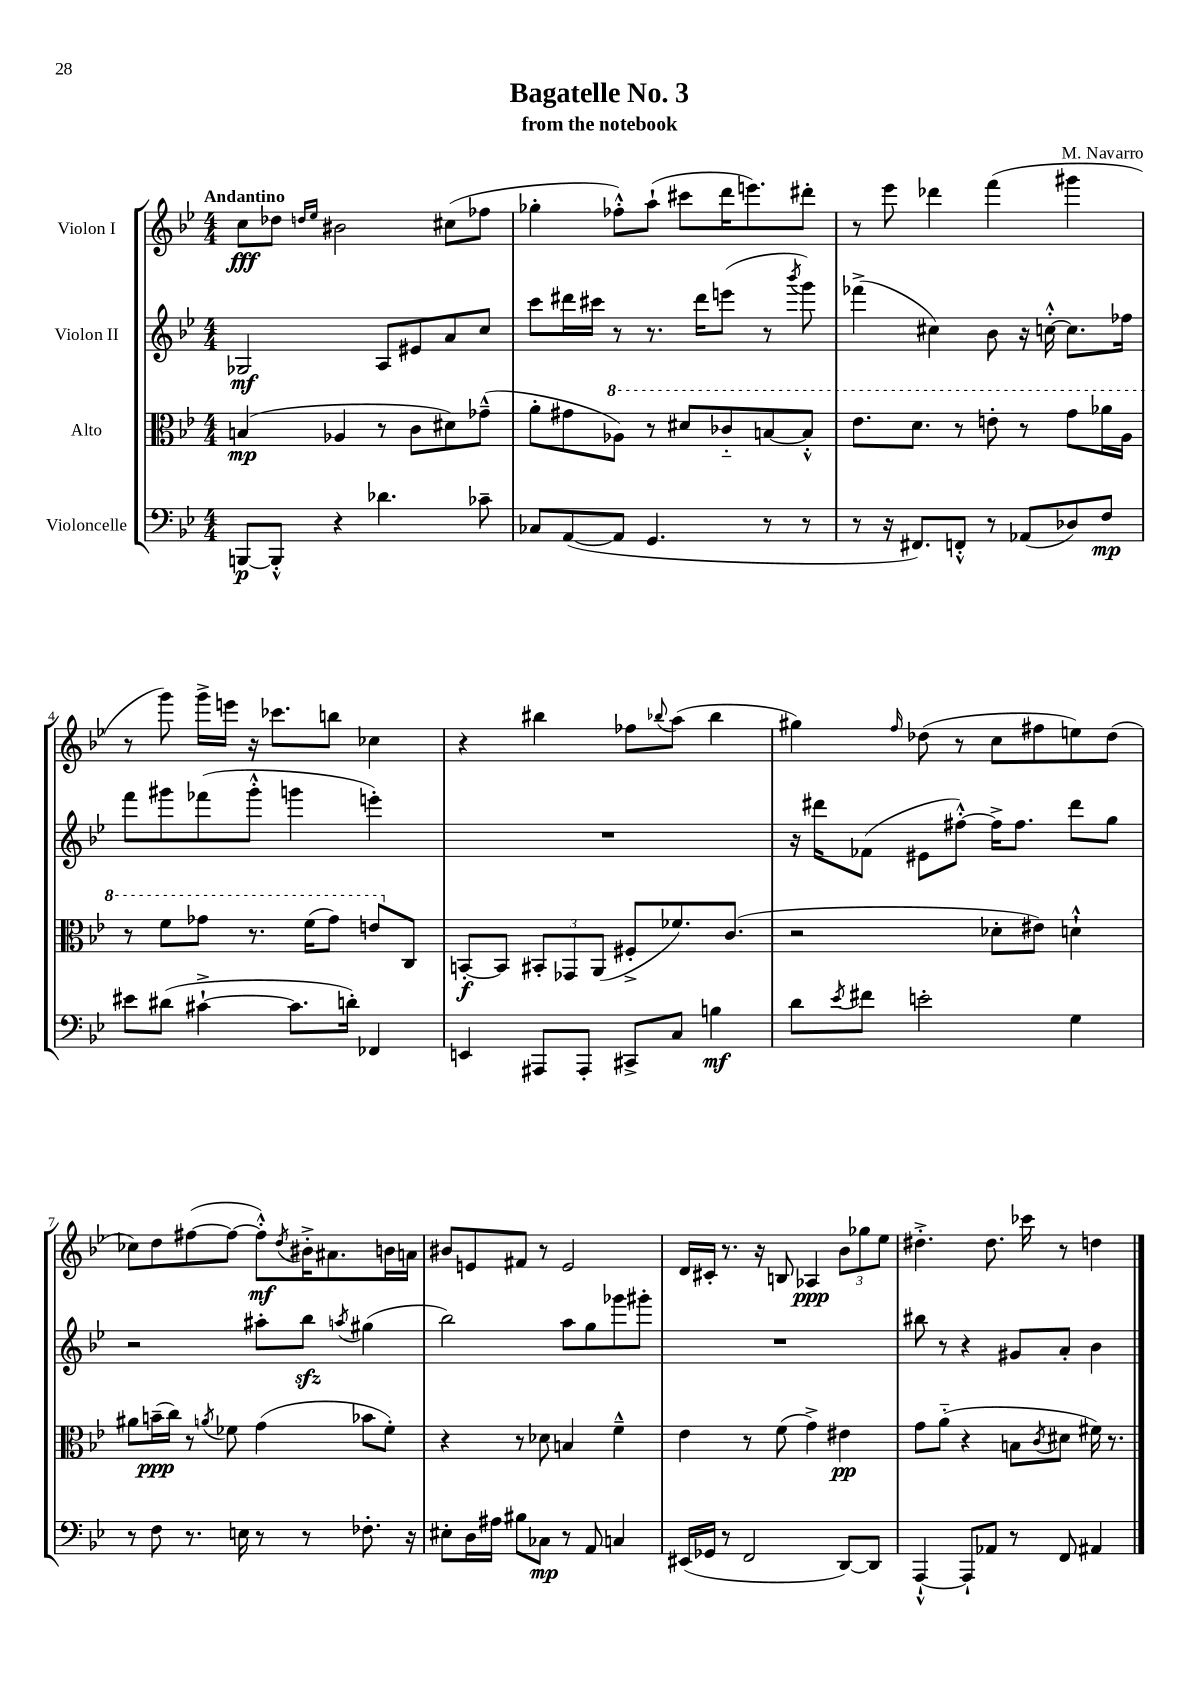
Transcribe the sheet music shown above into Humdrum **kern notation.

**kern	**dynam	**kern	**dynam	**kern	**dynam	**kern	**dynam
*part4	*part4	*part3	*part3	*part2	*part2	*part1	*part1
*staff4	*staff4	*staff3	*staff3	*staff2	*staff2	*staff1	*staff1
*I"Violoncelle	*	*I"Alto	*	*I"Violon II	*	*I"Violon I	*
*clefF4	*	*clefC3	*	*clefG2	*	*clefG2	*
*k[b-e-]	*	*k[b-e-]	*	*k[b-e-]	*	*k[b-e-]	*
*M4/4	*	*M4/4	*	*M4/4	*	*M4/4	*
=1	=1	=1	=1	=1	=1	=1	=1
!	!	!	!	!	!	!LO:TX:a:B:t=Andantino	!
[8BBBn/L	p	(4Bn/	mp	2G-X/	mf	8cc\L	fff
8BBB'^^/J]	.	.	.	.	.	8dd-X\J	.
.	.	.	.	.	.	16qqddn/LL	.
.	.	.	.	.	.	16qqee-/JJ	.
4r	.	4A-X/	.	.	.	2b#X\	.
4.d-X\	.	8r	.	8A/L	.	.	.
.	.	8c\L	.	8e#X/	.	.	.
.	.	8d#X\)	.	8a/	.	(8cc#X\L	.
8c-X~\	.	(8g-X~^^\J	.	8cc/J	.	8ff-X\J	.
=2	=2	=2	=2	=2	=2	=2	=2
8C-X/L	.	8a'\L	.	8ccc\L	.	4gg-X'\	.
([8AA/	.	8g#X\	.	16ddd#X\L	.	.	.
.	.	.	.	16ccc#X\JJ	.	.	.
*	*	*8va	*	*	*	*	*
8AA/J]	.	8a-X\J)	.	8r	.	8ff-X'^^\L)	.
4.GG/	.	8r	.	8.r	.	(8aa`\J	.
.	.	8dd#X/L	.	.	.	8ccc#X\L	.
.	.	.	.	16ddd#\KL	.	.	.
.	.	8cc-X/	.	(8eeen\J	.	16ddd\K	.
.	.	.	.	.	.	8.eeen\)	.
8r	.	[8bn/	.	8r	.	.	.
.	.	.	.	8qbbb-/	.	.	.
8r	.	8b'^^/J]	.	8ggg\)	.	8ddd#X'\J	.
=3	=3	=3	=3	=3	=3	=3	=3
8r	.	8.ee-\L	.	(4fff-X^\	.	8r	.
16r	.	.	.	.	.	8eee-\	.
8.FF#X/L)	.	8.dd\J	.	.	.	.	.
.	.	.	.	4cc#X\)	.	4ddd-X\	.
8FFn'^^/J	.	8r	.	.	.	.	.
8r	.	8een'\	.	8b-\	.	(4fff\	.
(8AA-X/L	.	8r	.	16r	.	.	.
.	.	.	.	[16ccn'^^\	.	.	.
8D-X/)	.	8gg\L	.	8.cc\L]	.	4ggg#X\	.
8F/J	mp	16aa-X\L	.	.	.	.	.
.	.	16a\JJ	.	16ff-X\Jk	.	.	.
!!LO:LB:g=z
=4	=4	=4	=4	=4	=4	=4	=4
8e#X\L	.	8r	.	8fff\L	.	8r	.
(8d#X\J	.	8ff\L	.	8ggg#X\	.	8ggg\)	.
[4c#X`^\	.	8gg-X\J	.	(8fff-X\	.	16ggg^\LL	.
.	.	.	.	.	.	16eeen\JJ	.
.	.	8.r	.	8ggg#'^^\J	.	16r	.
.	.	.	.	.	.	8.ccc-X\L	.
8.c#\L]	.	.	.	4gggn\	.	.	.
.	.	(16ff\KL	.	.	.	.	.
.	.	8gg-\J)	.	.	.	8bbn\J	.
16dn'\Jk)	.	.	.	.	.	.	.
4FF-X/	.	8een/L	.	4eeen'\)	.	4cc-X\	.
*	*	*X8va	*	*	*	*	*
.	.	8C/J	.	.	.	.	.
=5	=5	=5	=5	=5	=5	=5	=5
4EEn/	.	[8BBn'/L	f	1r	.	4r	.
.	.	8BB/J]	.	.	.	.	.
8AAA#X/L	.	12BB#X'/L	.	.	.	4bb#X\	.
.	.	12GG-X/	.	.	.	.	.
8AAA#'/J	.	.	.	.	.	.	.
.	.	(12AA/J	.	.	.	.	.
8CC#X^/L	.	8F#X'^/L	.	.	.	8ff-X\L	.
.	.	.	.	.	.	8qqbb-X/	.
8C/J	.	8.f-X/)	.	.	.	(8aa\J	.
4Bn\	mf	.	.	.	.	4bb-\	.
.	.	(8.c/J	.	.	.	.	.
=6	=6	=6	=6	=6	=6	=6	=6
8d\L	.	2r	.	16r	.	4gg#X\)	.
.	.	.	.	16ddd#X\KL	.	.	.
8qe-/	.	.	.	.	.	.	.
8f#X\J	.	.	.	(8f-X\J	.	.	.
.	.	.	.	.	.	16qqff/	.
2en'\	.	.	.	8e#X\L	.	(8dd-X\	.
.	.	.	.	[8ff#X'^^\J)	.	8r	.
.	.	8d-X'\L	.	16ff#^\KL]	.	8cc\L	.
.	.	.	.	8.ff#\J	.	.	.
.	.	8e#X\J)	.	.	.	8ff#X\	.
4G\	.	4dn`^^\	.	8ddd#\L	.	8een\)	.
.	.	.	.	8gg\J	.	(8dd-\J	.
!!LO:LB:g=z
=7	=7	=7	=7	=7	=7	=7	=7
8r	.	8a#X\L	.	2r	.	8cc-X\L)	.
8F\	.	(16bn~\L	ppp	.	.	8dd\	.
.	.	16cc\JJ)	.	.	.	.	.
8.r	.	8r	.	.	.	([8ff#X\	.
.	.	8qan/	.	.	.	.	.
.	.	8f-X\	.	.	.	8ff#\J_	.
16En\	.	.	.	.	.	.	.
8r	.	(4g\	.	8aa#X'\L	.	8ff#'^^\L])	mf
.	.	.	.	.	.	8qdd/	.
8r	.	.	.	8bb-zz\J	.	16b#X'^\K	.
.	.	.	.	.	.	8.a#X\	.
.	.	.	.	8qaan/	.	.	.
8.F-X'\	.	8b-X\L	.	(4gg#X\	.	.	.
.	.	8f-'\J)	.	.	.	16bn\L	.
16r	.	.	.	.	.	16an\JJ	.
=8	=8	=8	=8	=8	=8	=8	=8
8E#X'\L	.	4r	.	2bb-\)	.	8b#X/L	.
16D\L	.	.	.	.	.	8en/	.
16A#X\JJ	.	.	.	.	.	.	.
8B#X\L	.	8r	.	.	.	8f#X/J	.
8C-X\J	mp	8d-X\	.	.	.	8r	.
8r	.	4Bn/	.	8aa\L	.	2e/	.
8AA/	.	.	.	8gg\	.	.	.
4Cn/	.	4f~^^\	.	8ggg-X\	.	.	.
.	.	.	.	8ggg#X'\J	.	.	.
=9	=9	=9	=9	=9	=9	=9	=9
(16EE#X/LL	.	4e-\	.	1r	.	16d/LL	.
16GG-X/JJ	.	.	.	.	.	16c#X'/JJ	.
8r	.	.	.	.	.	8.r	.
2FF/	.	8r	.	.	.	.	.
.	.	.	.	.	.	16r	.
.	.	(8f\	.	.	.	8Bn/	.
.	.	4g^\)	.	.	.	4A-X/	ppp
[8DD/L)	.	4e#X\	pp	.	.	12b-\L	.
.	.	.	.	.	.	12gg-X\	.
8DD/J]	.	.	.	.	.	.	.
.	.	.	.	.	.	12ee-\J	.
=10	=10	=10	=10	=10	=10	=10	=10
[4AAA`^^/	.	8g\L	.	8bb#X\	.	4.dd#X'^\	.
.	.	(8a\J	.	8r	.	.	.
8AAA`/L]	.	4r	.	4r	.	.	.
8AA-X/J	.	.	.	.	.	8.dd#\	.
8r	.	8Bn\L	.	8g#X/L	.	.	.
.	.	.	.	.	.	16ccc-X\	.
.	.	8qc/	.	.	.	.	.
8FF/	.	8d#X\J	.	8a'/J	.	8r	.
4AA#X/	.	16f#X\)	.	4b-\	.	4ddn\	.
.	.	8.r	.	.	.	.	.
==	==	==	==	==	==	==	==
*-	*-	*-	*-	*-	*-	*-	*-
